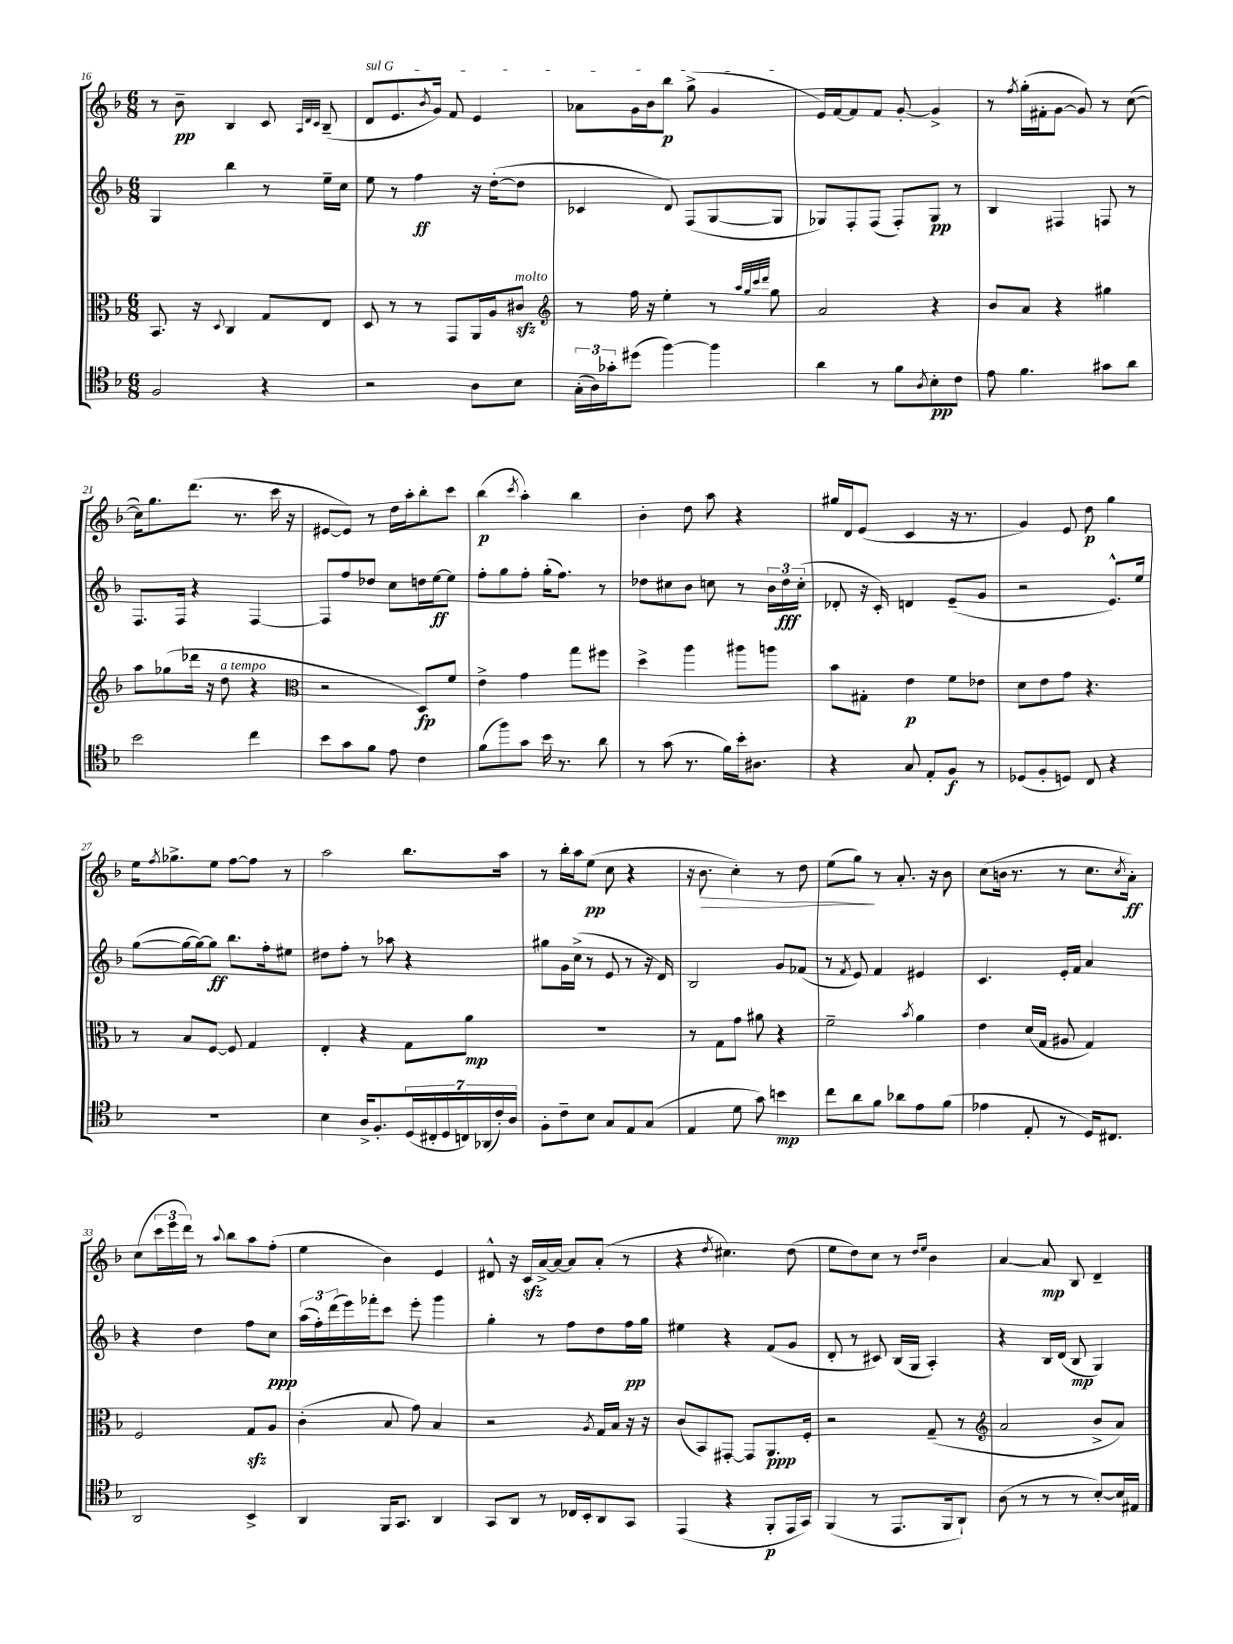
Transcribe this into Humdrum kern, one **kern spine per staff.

**kern	**dynam	**kern	**dynam	**kern	**dynam	**kern	**dynam
*part4	*part4	*part3	*part3	*part2	*part2	*part1	*part1
*staff4	*staff4	*staff3	*staff3	*staff2	*staff2	*staff1	*staff1
*clefC4	*	*clefC3	*	*clefG2	*	*clefG2	*
*k[b-]	*	*k[b-]	*	*k[b-]	*	*k[b-]	*
*M6/8	*	*M6/8	*	*M6/8	*	*M6/8	*
=16	=16	=16	=16	=16	=16	=16	=16
2F/	.	8.BB-/	.	4G/	.	8r	.
.	.	.	.	.	.	8b-~\	pp
.	.	16r	.	.	.	.	.
.	.	8qqD/	.	.	.	.	.
.	.	4C/	.	4bb-\	.	4B-/	.
4r	.	8G/L	.	8r	.	8c/	.
.	.	.	.	.	.	32qqA/LLL	.
.	.	.	.	.	.	32qqd/	.
.	.	.	.	.	.	32qqc/JJJ	.
.	.	8E/J	.	16ee~\LL	.	(8B-~/	.
.	.	.	.	16cc\JJ	.	.	.
=17	=17	=17	=17	=17	=17	=17	=17
!	!	!	!	!	!	!LO:TX:a:i:t=sul G	!
2r	.	8D/	.	8ee\	.	8d/L	.
.	.	8r	.	8r	.	8.e/	.
.	.	8r	.	4ff\	ff	.	.
.	.	.	.	.	.	8qb-/	.
.	.	.	.	.	.	16g/Jk)	.
.	.	8GG/L	.	.	.	8f/	.
8A\L	.	16AA/L	.	16r	.	4e/	.
.	.	16A/J	.	([16dd'\KL	.	.	.
!	!	!LO:TX:a:i:t=molto	!	!	!	!	!
8B-\J	.	8c#Xzz/J	.	8dd\J]	.	.	.
=18	=18	=18	=18	=18	=18	=18	=18
*	*	*clefG2	*	*	*	*	*
(24G'\LL	.	8r	.	4c-X/	.	8a-X\L	.
24A\)	.	.	.	.	.	.	.
24g-X'\J	.	.	.	.	.	.	.
(8dd#X\J	.	16ff\	.	.	.	16g\L	.
.	.	16r	.	.	.	16b-\J	.
[4ff\)	.	4ee'\	.	8d/)	.	8bb-\J	p
.	.	.	.	(8F/L	.	(8gg^\	.
4ff\]	.	8r	.	[8G/	.	4g/	.
.	.	32qqaa/LLL	.	.	.	.	.
.	.	32qqgg/	.	.	.	.	.
.	.	32qqccc/	.	.	.	.	.
.	.	32qqddd/JJJ	.	.	.	.	.
.	.	8gg\	.	8G/J]	.	.	.
=19	=19	=19	=19	=19	=19	=19	=19
4a\	.	2a/	.	8G-X/L)	.	16e/LL)	.
.	.	.	.	.	.	[16f/J	.
.	.	.	.	8F'/	.	8f/]	.
8r	.	.	.	(8F/J	.	8f/J	.
8f\L	.	.	.	8F'/L)	.	[8g'/	.
8qA/	.	.	.	.	.	.	.
8B-'\	pp	4r	.	8G-/J	pp	4g^/]	.
8c\J	.	.	.	8r	.	.	.
=20	=20	=20	=20	=20	=20	=20	=20
8e\	.	8b-/L	.	4B-/	.	8r	.
.	.	.	.	.	.	8qff/	.
4.f\	.	8a/J	.	.	.	(16gg'\LL	.
.	.	.	.	.	.	16f#X'\J	.
.	.	4r	.	4F#X/	.	[8g\J	.
.	.	.	.	.	.	8g/])	.
8g#X\L	.	4gg#X\	.	8Fn/	.	8r	.
8a\J	.	.	.	8r	.	([8cc\	.
!!LO:LB:g=z
=21	=21	=21	=21	=21	=21	=21	=21
2b-\	.	8aa\L	.	8.F/L	.	16cc\KL])	.
.	.	.	.	.	.	8.gg\	.
.	.	(8gg-X\	.	.	.	.	.
.	.	.	.	16F/Jk	.	.	.
.	.	16ddd-X\Jk	.	4r	.	(8.ddd\J	.
.	.	16r	.	.	.	.	.
!	!	!LO:TX:a:i:t=a tempo	!	!	!	!	!
.	.	8dd\	.	.	.	.	.
.	.	.	.	.	.	8.r	.
4cc\	.	4r	.	[4F/	.	.	.
.	.	.	.	.	.	16ccc\	.
.	.	.	.	.	.	16r	.
=22	=22	=22	=22	=22	=22	=22	=22
*	*	*clefC3	*	*	*	*	*
8b-\L	.	2r	.	8F/L]	.	[8e#X/L	.
8g\	.	.	.	8ff/	.	8e#/J])	.
8f\J	.	.	.	8dd-X/J	.	8r	.
8e\	.	.	.	8cc\L	.	16dd\LL	.
.	.	.	.	.	.	16aa'\J	.
4c\	.	8D/L)	fp	16ddn\L	.	8bb-'\	.
.	.	.	.	[16ee\J	ff	.	.
.	.	8f/J	.	8ee\J]	.	8ccc\J	.
=23	=23	=23	=23	=23	=23	=23	=23
(8f\L	.	4e^\	.	8ff'\L	.	(4bb-\	p
8ff\)	.	.	.	8gg\	.	.	.
.	.	.	.	.	.	8qccc/	.
8g\J	.	4g\	.	8ff'\J	.	4aa'\)	.
16b-\	.	.	.	(16gg'\KL	.	.	.
8.r	.	.	.	8.ff\J)	.	.	.
.	.	8gg\L	.	.	.	4bb-\	.
8a\	.	8ff#X\J	.	8r	.	.	.
=24	=24	=24	=24	=24	=24	=24	=24
8r	.	4dd^\	.	8dd-X\L	.	4b-'\	.
(8g\	.	.	.	8cc#X\	.	.	.
8.r	.	4aa\	.	8b-\J	.	8dd\	.
.	.	.	.	8ccn\	.	8aa\	.
16f\LL)	.	.	.	.	.	.	.
16b-'\J	.	8aa#X\L	.	8r	.	4r	.
8.A#X\J	.	.	.	.	.	.	.
.	.	8aan\J	.	24b-\LL	.	.	.
.	.	.	.	24dd-\	fff	.	.
.	.	.	.	(24cc'\JJ	.	.	.
=25	=25	=25	=25	=25	=25	=25	=25
4r	.	8b-\L	.	8d-X'/	.	16gg#X/LL	.
.	.	.	.	.	.	16d/J	.
.	.	8G#X'\J	.	16r	.	(8e/J	.
.	.	.	.	16c'/)	.	.	.
8G/	.	4e\	p	4dn/	.	4c/	.
8E'/L	.	.	.	.	.	.	.
8F/J	f	8f\L	.	(8e~/L	.	16r	.
.	.	.	.	.	.	8.r	.
8r	.	8e-X\J	.	8g/J	.	.	.
=26	=26	=26	=26	=26	=26	=26	=26
(8D-X/L	.	8d\L	.	2r	.	4g/)	.
8F'/	.	8e\	.	.	.	.	.
8Dn/J)	.	8g\J	.	.	.	8e/	.
8C/	.	4.r	.	.	.	8dd\	p
4r	.	.	.	8.e^^/L)	.	4gg\	.
.	.	.	.	16ee/Jk	.	.	.
!!LO:LB:g=z
=27	=27	=27	=27	=27	=27	=27	=27
2.r	.	8r	.	([8gg\L	.	16ee\KL	.
.	.	.	.	.	.	8qff/	.
.	.	.	.	.	.	8.gg-X^\	.
.	.	8B-/L	.	16gg\L_	.	.	.
.	.	.	.	16gg\J_)	.	.	.
.	.	[8F/J	.	8gg\J]	ff	8ee\J	.
.	.	8F/]	.	8.bb-\L	.	[8ff\L	.
.	.	4G/	.	.	.	8ff\J]	.
.	.	.	.	16ff'\k	.	.	.
.	.	.	.	8ee#X\J	.	8r	.
=28	=28	=28	=28	=28	=28	=28	=28
4B-\	.	4E'/	.	8dd#X\L	.	2aa\	.
.	.	.	.	8ff'\J	.	.	.
16A^/KL	.	4r	.	8r	.	.	.
8.F'/	.	.	.	.	.	.	.
.	.	.	.	8aa-X\	.	.	.
(28D/L	.	8G\L	.	4r	.	8.bb-\L	.
28C#X'/	.	.	.	.	.	.	.
28D/	.	.	.	.	.	.	.
28Cn/)	.	.	.	.	.	.	.
.	.	8a\J	mp	.	.	.	.
(28AA-X/	.	.	.	.	.	.	.
28c'/)	.	.	.	.	.	.	.
.	.	.	.	.	.	16aa\Jk	.
28A/JJ	.	.	.	.	.	.	.
=29	=29	=29	=29	=29	=29	=29	=29
8F'\L	.	2.r	.	8gg#X\L	.	8r	.
8c~\	.	.	.	16g\L	.	16bb-'\LL	.
.	.	.	.	(16cc^\JJ	.	16aa\J	.
8B-\J	.	.	.	8r	.	(8ee\J	pp
8G/L	.	.	.	8e/	.	8cc\	.
8E/	.	.	.	8r	.	4r	.
(8G/J	.	.	.	16r	.	.	.
.	.	.	.	16d/)	.	.	.
=30	=30	=30	=30	=30	=30	=30	=30
4E/	.	8r	.	2B-/	.	16r	.
!	!	!	!	!	!	!	!LO:HP:b
.	.	.	.	.	.	8.b-\	>
.	.	8G\L	.	.	.	.	.
8d\	.	8g\J	.	.	.	4cc'\)	.
8g\)	.	8a#X\	.	.	.	.	.
4bn\	mp	4r	.	8g/L	.	8r	.
.	.	.	.	(8f-X/J	.	8dd\	.
=31	=31	=31	=31	=31	=31	=31	=31
8cc\L	.	2f~\	.	8r	.	(8ee\L	.
.	.	.	.	8qf/	.	.	.
8a\	.	.	.	8e/)	.	8gg\J)	.
8f\J	.	.	.	4f/	.	8r	]
8a-X\L	.	.	.	.	.	8.a'/	.
.	.	8qb-/	.	.	.	.	.
8e\	.	4a\	.	4e#X/	.	.	.
.	.	.	.	.	.	16r	.
(8f\J	.	.	.	.	.	8b-\	.
=32	=32	=32	=32	=32	=32	=32	=32
4e-X\	.	4e\	.	4.c/	.	(8cc\L	.
.	.	.	.	.	.	16bn\Jk	.
.	.	.	.	.	.	8.r	.
8E'/	.	(16d/LL	.	.	.	.	.
.	.	16G/JJ	.	.	.	.	.
8r	.	8A#X/	.	16e'/LL	.	8r	.
.	.	.	.	16f/JJ	.	.	.
16D/KL)	.	4G/)	.	4a/	.	8.cc\L	.
8.C#X/J	.	.	.	.	.	.	.
.	.	.	.	.	.	8qcc/	.
.	.	.	.	.	.	16a'\Jk)	ff
!!LO:LB:g=z
=33	=33	=33	=33	=33	=33	=33	=33
2AA/	.	2F/	.	4r	.	(8cc\L	.
.	.	.	.	.	.	24ccc\L	.
.	.	.	.	.	.	24eee\	.
.	.	.	.	.	.	24ddd\JJ)	.
.	.	.	.	4dd\	.	8r	.
.	.	.	.	.	.	8qqaa/	.
.	.	.	.	.	.	8bb-\L	.
4BB-^/	.	8Gzz/L	.	8ff\L	.	8aa\	.
.	.	8A/J	.	8cc\J	ppp	(8ff'\J	.
=34	=34	=34	=34	=34	=34	=34	=34
4AA/	.	(4c'\	.	(24aa\LL	.	4ee\	.
.	.	.	.	24ff'\)	.	.	.
.	.	.	.	(24ddd\	.	.	.
.	.	.	.	16eee\)	.	.	.
.	.	.	.	16fff-X'\J	.	.	.
16FF/KL	.	8B-/	.	8ccc\J	.	4b-\)	.
8.GG/J	.	.	.	.	.	.	.
.	.	8g\)	.	8eee'\	.	.	.
4AA/	.	4B-/	.	4ggg\	.	4e/	.
=35	=35	=35	=35	=35	=35	=35	=35
8GG/L	.	2r	.	4gg'\	.	8d#X^^/	.
8AA/J	.	.	.	.	.	16r	.
.	.	.	.	.	.	16czz/LL	.
8r	.	.	.	8r	.	[16a^/	.
.	.	.	.	.	.	16a/JJ_	.
16C-X/LL	.	.	.	8ff\L	.	8a/L]	.
16BB-'/J	.	.	.	.	.	.	.
.	.	8qA/	.	.	.	.	.
8AA/	.	16G/LL	.	8dd\	.	(8a'/J	.
.	.	16B-/JJ	.	.	.	.	.
8GG/J	.	16r	.	16ff\L	pp	8r	.
.	.	16r	.	16gg\JJ	.	.	.
=36	=36	=36	=36	=36	=36	=36	=36
(4EE/	.	(8c/L	.	4ee#X\	.	4r	.
.	.	8BB-/)	.	.	.	.	.
.	.	.	.	.	.	8qdd/	.
4r	.	[8GG#X'/J	.	4r	.	4.cc#X\)	.
.	.	8GG#/L]	.	.	.	.	.
8FF'/L	p	8.AA/	ppp	(8f/L	.	.	.
16EE/L	.	.	.	8g/J	.	(8dd\	.
16GG/JJ)	.	16F'/Jk	.	.	.	.	.
=37	=37	=37	=37	=37	=37	=37	=37
(4FF/	.	2r	.	8d'/	.	8ee\L	.
.	.	.	.	8r	.	8dd\)	.
8r	.	.	.	8c#X/)	.	8cc\J	.
8.EE/L	.	.	.	(16B-/LL	.	8r	.
.	.	.	.	16G/JJ	.	.	.
.	.	.	.	.	.	16qqdd/LL	.
.	.	.	.	.	.	16qqee/JJ	.
.	.	(8G~/	.	4A'/)	.	4b-\	.
16FF/k	.	.	.	.	.	.	.
8AA`/J)	.	8r	.	.	.	.	.
=38	=38	=38	=38	=38	=38	=38	=38
*	*	*clefG2	*	*	*	*	*
(8A\	.	2a/	.	4r	.	[4a/	.
8r	.	.	.	.	.	.	.
8r	.	.	.	16B-/LL	.	8a/]	mp
.	.	.	.	(16d/JJ	.	.	.
8r	.	.	.	8B-/	mp	8B-/	.
[8B-'/L)	.	8b-^/L	.	4G/)	.	4d~/	.
16B-/L]	.	8a/J)	.	.	.	.	.
16E#X/JJ	.	.	.	.	.	.	.
==	==	==	==	==	==	==	==
*-	*-	*-	*-	*-	*-	*-	*-
